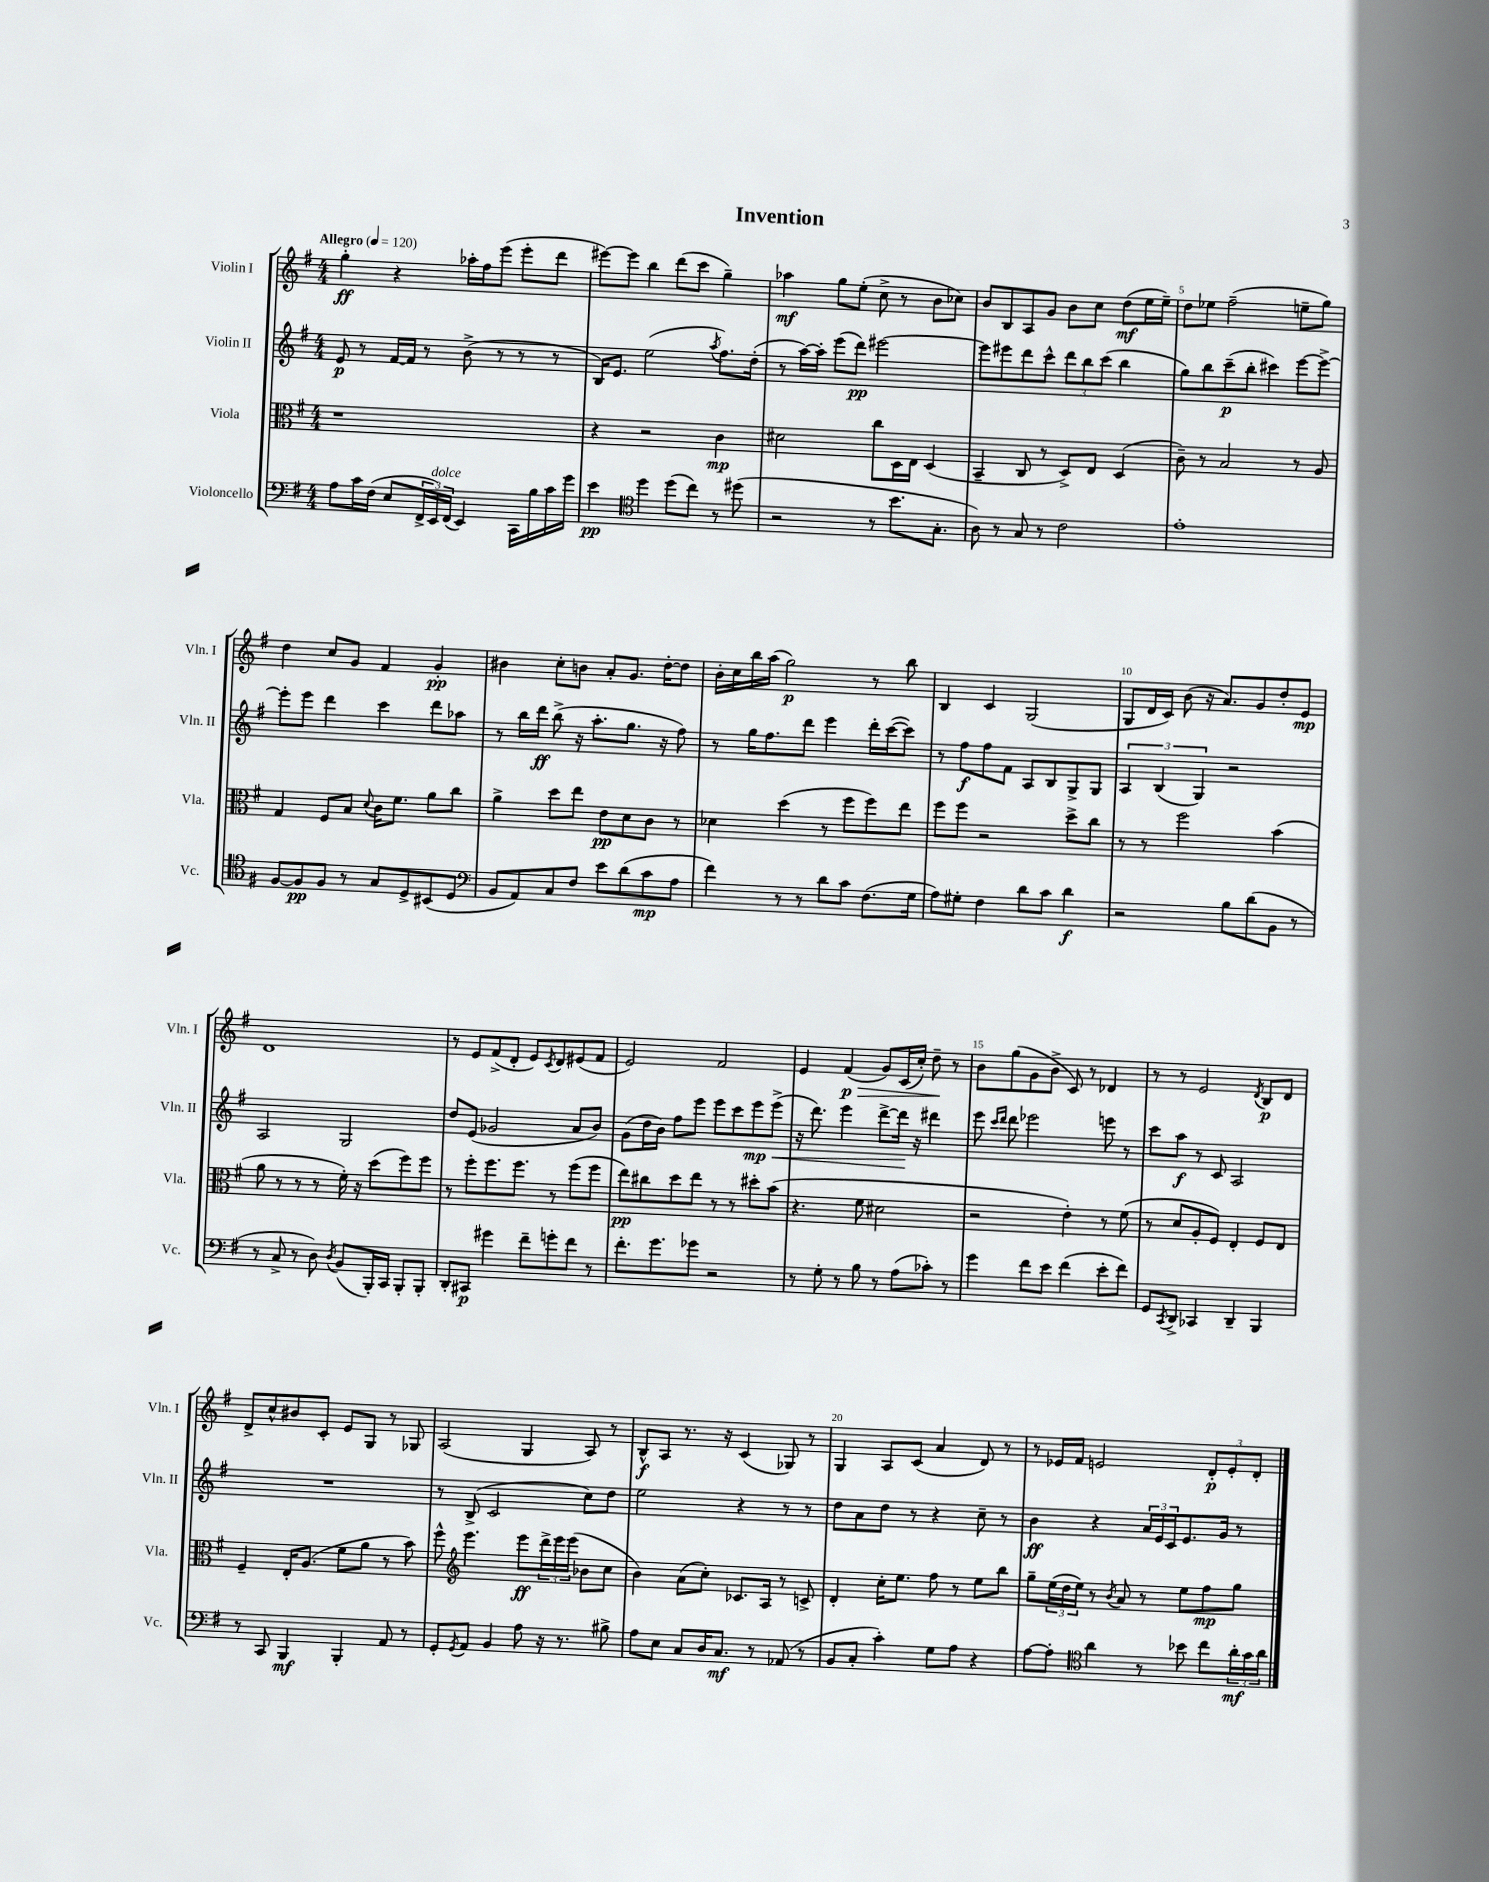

**kern	**kern	**kern	**kern
*staff4	*staff3	*staff2	*staff1
*clefF4	*clefC3	*clefG2	*clefG2
*k[f#]	*k[f#]	*k[f#]	*k[f#]
*M4/4	*M4/4	*M4/4	*M4/4
*MM120	*MM120	*MM120	*MM120
8A	1r	8e	4gg'
16c	.	8r	.
(16F#	.	.	.
8E	.	[16f#	4r
.	.	16f#]	.
24FF#^	.	8r	.
24EE)	.	.	.
(24FF#	.	.	.
4EE)	.	(8b^	16aa-'
.	.	.	16ff#
.	.	8r	(8eee
16CC	.	8r	8eee'
16B	.	.	.
16c	.	8r	8ddd
16g	.	.	.
=	=	=	=
4e	4r	16B)	[8eee#)
.	.	8.e	.
.	.	.	8eee#]
*clefC4	*	*	*
4dd	2r	(2ee	4bb
(8dd	.	.	(8ddd
8cc)	.	.	8ccc
.	.	8qaa	.
8r	4c	8.ff#)	4gg~)
(8dd#	.	.	.
.	.	(16dd'	.
=	=	=	=
2r	2d#	8r	4aa-
.	.	[16aa)	.
.	.	16aa']	.
.	.	(8eee	8gg
.	.	8ddd)	(8ee'
8r	8cc	[2eee#	8cc^
8.b	16D	.	8r
.	16E	.	.
.	(4D	.	8b
8.G'	.	.	.
.	.	.	8cc-)
=	=	=	=
8A)	4BB~	8eee#]	8b
8r	.	8eee#	8B
8G	8C	8ddd	8A
8r	8r	8ccc^^	8g
2c	8D^)	12ddd	8b
.	.	12bb	.
.	8E	.	8cc
.	.	(12ccc	.
.	(4D	4bb	(8dd
.	.	.	16ee
.	.	.	16ee~)
=	=	=	=
1e'	8c~)	8gg)	8dd
.	8r	8bb	8ee-
.	2B	(8ccc~	(2ff#~
.	.	8bb'	.
.	.	4ccc#)	.
.	8r	[8eee	8ee~
.	8A	8eee^_	8gg)
=	=	=	=
[8F#	4G	8eee']	4dd
8F#]	.	8eee	.
8F#	8F#	4ddd	8cc
8r	8B	.	8g
.	8qqd	.	.
8G	16c	4ccc	4f#
.	8.f#	.	.
8D^	.	.	.
(8BB#	8a	8ddd	4g'
8D	8cc	8aa-	.
=	=	=	=
*clefF4	*	*	*
8BB	4a^	8r	4b#
8AA)	.	16bb	.
.	.	16ddd	.
8C	8dd	(8bb^	8cc'
8F#	8ee	16r	8b
.	.	8.aa'	.
8e	8e	.	8a'
(8d	8d	8.gg	8.g
8c	8c	.	.
.	.	16r	[16dd'
8A	8r	8ff#)	8dd]
=	=	=	=
4f#)	4d-	8r	16b'
.	.	.	16cc
.	.	16gg	16bb
.	.	8.ff#	(16aa
8r	(4dd	.	2gg)
8r	.	8ddd	.
8d	8r	4eee	.
8c	8ff#	.	.
(8.F#	8ff#)	16ddd'	8r
.	.	([16ccc	.
.	8ee	8ccc])	8bb
16G	.	.	.
=	=	=	=
8A)	8ff#	8r	4B
8G#'	8ff#	8ff#	.
4F#	2r	8ff#	4c
.	.	8f#	.
8d	.	8A	(2G
8c	.	8B	.
4d	8dd^	8G^	.
.	8cc	8G	.
=	=	=	=
2r	8r	6A	8G
.	8r	.	16d
.	.	(6B	.
.	.	.	16c)
.	2ff#	.	(8b
.	.	6G)	.
.	.	.	16r
.	.	.	8.a)
8B	.	2r	.
(8d	.	.	8g
8BB	(4b	.	8dd'
8r	.	.	8e
=	=	=	=
8r	8a	2A	1d
8C^	8r	.	.
8r	8r	.	.
8D)	8r	.	.
8qD	.	.	.
(8BB	16f#')	2G	.
.	16r	.	.
16BBB')	(8dd	.	.
16CC	.	.	.
8BBB'	8ff#)	.	.
8BBB'	8ff#	.	.
=	=	=	=
8DD'	8r	8dd	8r
8CC#	8ff#'	(8e	8e
4g#	8.ff#	2g-	(8f#^
.	.	.	8d'
.	8.ff#	.	.
8f#~	.	.	8e)
.	.	.	8qc
8g'	8r	.	8d
8f#	(8ff#	8a	(8e#
8r	8ff#	8b)	8f#
=	=	=	=
8.f#'	8ee)	(8g	2e)
.	8cc#	16dd	.
8.g	.	16b)	.
.	8dd	8ff#	.
8g-	8ee	8eee	.
2r	8r	8eee	2f#
.	8r	8ccc	.
.	8dd#'	8eee	.
.	(8b	(8eee^	.
=	=	=	=
8r	4.r	16r	4e
.	.	8.ddd)	.
8G'	.	.	.
8r	.	4eee	(4f#
8B	8f#	.	.
8r	2d#	[8ddd^	8g)
(8A	.	16ddd]	(16c
.	.	16r	16cc')
8c-')	.	4ddd#	8dd~
8r	.	.	8r
=	=	=	=
4g	2r	8eee	8b
.	.	16qqccc	.
.	.	16qqddd	.
.	.	8ddd	(8gg
8f#	.	2eee-	8g
8e	.	.	8b^
(4f#	4e')	.	8c)
.	.	.	8r
8e'	8r	8eee	4d-
8f#)	(8f#	8r	.
=	=	=	=
8GG	8r	8ccc	8r
8qCC	.	.	.
8DD^	8d	8aa	8r
4CC-	8A'	8r	2e
.	8F#)	8c	.
4DD~	4E'	2A	.
.	.	.	8qd
4BBB	8F#	.	8B
.	8E	.	8d
=	=	=	=
8r	4F#~	1r	8d^
8CC	.	.	8cc^^
4BBB	16E'	.	8b#
.	(8.A	.	.
.	.	.	8c'
4BBB'	8f#	.	8e
.	8a	.	8G
8AA	8r	.	8r
8r	8b)	.	8G-
=	=	=	=
8GG'	8ff#^^	8r	(2A
*	*clefG2	*	*
8qGG	.	.	.
8AA	4.eee	(8B^	.
4BB	.	2c	.
8A	8eee	.	4G
16r	24ddd^	.	.
.	24eee	.	.
8.r	.	.	.
.	(24eee	.	.
.	8b-	8cc)	8A)
8B#^	8cc	8dd	8r
=	=	=	=
8A	4b)	2ee	8B^^
8E	.	.	8A
8C	(8a	.	8.r
16D	8cc')	.	.
8.C	.	.	16r
.	8.c-	4r	(4c
8r	.	.	.
.	16A	.	.
(8AA-	8r	8r	8G-)
8r	8c^	8r	8r
=	=	=	=
8BB	4d'	8dd	4G
8C'	.	8a	.
4c')	16cc'	8dd	8A
.	8.ee	.	.
.	.	8r	(8c
8G	8ff#	4r	4a
8A	8r	.	.
4r	8ee	8cc~	8d)
.	8bb	8r	8r
=	=	=	=
[8A	8gg~	4b	8r
8A']	(24ee	.	16e-
.	24dd	.	.
.	.	.	16f#
.	24ee)	.	.
*clefC4	*	*	*
4a	8r	4r	2e
.	8qb	.	.
.	8a	.	.
8r	8r	24a	.
.	.	24e	.
.	.	24c	.
8b-	8ee	8.e	.
8cc	8ff#	.	12d'
.	.	16g	.
.	.	.	12e'
24a'	8gg	8r	.
24g	.	.	12d'
24a	.	.	.
==	==	==	==
*-	*-	*-	*-
